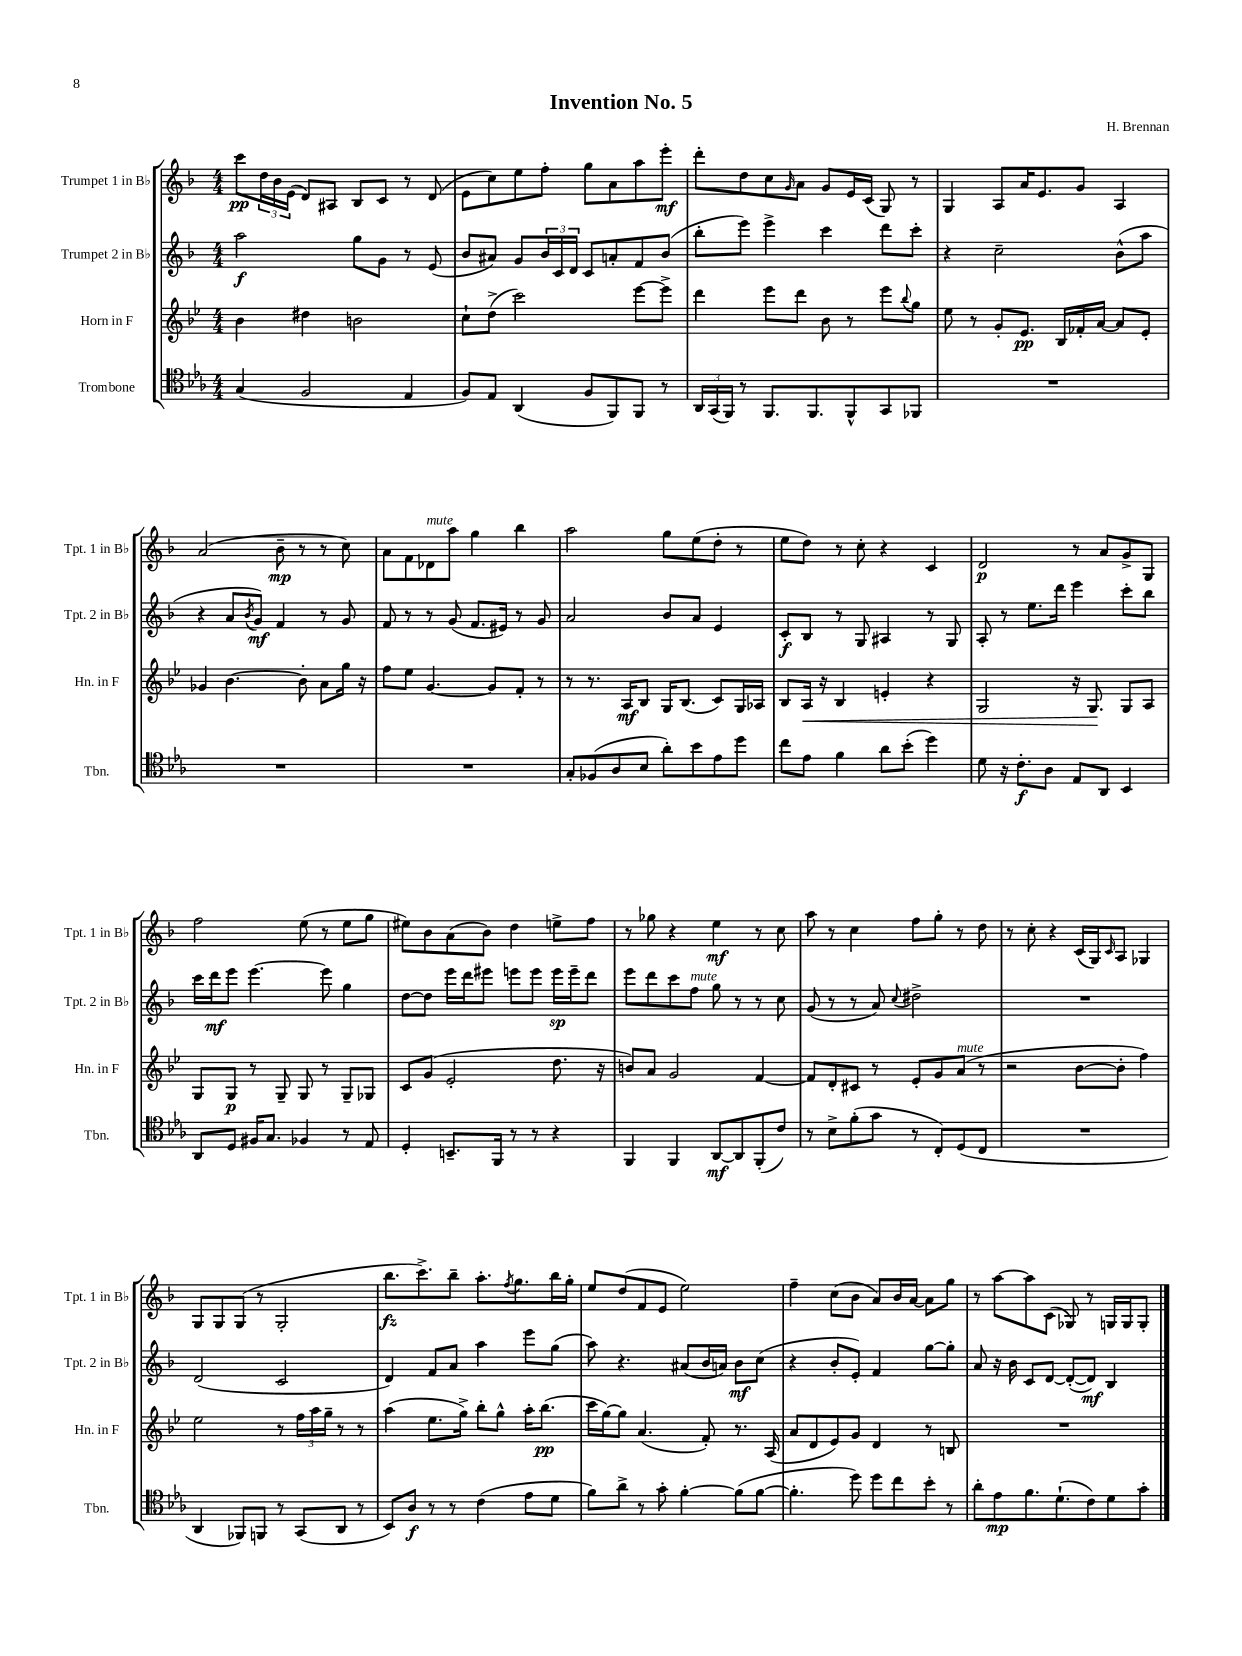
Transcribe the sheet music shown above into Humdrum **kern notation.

**kern	**dynam	**kern	**dynam	**kern	**dynam	**kern	**dynam
*part4	*part4	*part3	*part3	*part2	*part2	*part1	*part1
*staff4	*staff4	*staff3	*staff3	*staff2	*staff2	*staff1	*staff1
*I"Trombone	*	*I"Horn in F	*	*I"Trumpet 2 in B♭	*	*I"Trumpet 1 in B♭	*
*I'Tbn.	*	*I'Hn. in F	*	*I'Tpt. 2 in B♭	*	*I'Tpt. 1 in B♭	*
*clefC4	*	*clefG2	*	*clefG2	*	*clefG2	*
*k[b-e-a-]	*	*k[b-e-]	*	*k[b-]	*	*k[b-]	*
*M4/4	*	*M4/4	*	*M4/4	*	*M4/4	*
=1	=1	=1	=1	=1	=1	=1	=1
(4G/	.	4b-\	.	2aa\	f	8ccc\L	pp
.	.	.	.	.	.	24dd\L	.
.	.	.	.	.	.	24b-\	.
.	.	.	.	.	.	(24e\JJ	.
2F/	.	4dd#X\	.	.	.	8d/L)	.
.	.	.	.	.	.	8A#X/J	.
.	.	2bn\	.	8gg\L	.	8B-/L	.
.	.	.	.	8g\J	.	8c/J	.
4E-/	.	.	.	8r	.	8r	.
.	.	.	.	(8e/	.	(8d/	.
=2	=2	=2	=2	=2	=2	=2	=2
8F/L)	.	8cc`\L	.	8b-/L	.	8e\L	.
8E-/J	.	(8dd^\J	.	8a#X/J)	.	8cc\)	.
(4AA-/	.	2ccc\)	.	8g/L	.	8ee\	.
.	.	.	.	24b-/L	.	8ff'\J	.
.	.	.	.	24c/	.	.	.
.	.	.	.	24d/JJ	.	.	.
8F/L	.	.	.	8c/L	.	8gg\L	.
8FF/)	.	.	.	8an'/	.	8a\	.
8FF/J	.	[8eee-\L	.	8f/	.	8aa\	.
8r	.	8eee-^\J]	.	(8b-/J	.	8eee'\J	mf
=3	=3	=3	=3	=3	=3	=3	=3
24AA-/LL	.	4ddd\	.	8bb-'\L	.	8ddd'\L	.
(24GG/	.	.	.	.	.	.	.
24FF/JJ)	.	.	.	.	.	.	.
8r	.	.	.	8eee\J)	.	8dd\	.
8.FF/L	.	8eee-\L	.	4eee^\	.	8cc\	.
.	.	.	.	.	.	16qqg/	.
.	.	8ddd\J	.	.	.	8a\J	.
8.FF/	.	.	.	.	.	.	.
.	.	8b-\	.	4ccc\	.	8g/L	.
8FF^^/	.	8r	.	.	.	16e/L	.
.	.	.	.	.	.	(16c/JJ	.
8GG/	.	8eee-\L	.	8ddd\L	.	8G/)	.
.	.	8qqbb-/	.	.	.	.	.
8FF-X/J	.	8gg\J	.	8ccc'\J	.	8r	.
=4	=4	=4	=4	=4	=4	=4	=4
1r	.	8ee-\	.	4r	.	4G/	.
.	.	8r	.	.	.	.	.
.	.	8g'/L	.	2cc~\	.	8A/L	.
.	.	8.e-/J	pp	.	.	16a/K	.
.	.	.	.	.	.	8.e/	.
.	.	16B-/LL	.	.	.	.	.
.	.	16f-X'/	.	.	.	8g/J	.
.	.	[16a/JJ	.	.	.	.	.
.	.	8a/L]	.	(8b-^^\L	.	4A/	.
.	.	8e-'/J	.	8aa\J	.	.	.
!!LO:LB:g=z
=5	=5	=5	=5	=5	=5	=5	=5
1r	.	4g-X/	.	4r	.	(2a/	.
.	.	[4.b-\	.	8a/L	.	.	.
.	.	.	.	8qb-/	.	.	.
.	.	.	.	8g/J)	mf	.	.
.	.	.	.	4f/	.	8b-~\	mp
.	.	8b-'\]	.	.	.	8r	.
.	.	8a\L	.	8r	.	8r	.
.	.	16gg\Jk	.	8g/	.	8cc\)	.
.	.	16r	.	.	.	.	.
=6	=6	=6	=6	=6	=6	=6	=6
1r	.	8ff\L	.	8f/	.	8a\L	.
.	.	8ee-\J	.	8r	.	8f\	.
!	!	!	!	!	!	!LO:TX:a:i:t=mute	!
.	.	[4.g/	.	8r	.	8d-X\	.
.	.	.	.	(8g/	.	8aa\J	.
.	.	.	.	8.f/L	.	4gg\	.
.	.	8g/L]	.	.	.	.	.
.	.	.	.	16e#X/Jk)	.	.	.
.	.	8f'/J	.	8r	.	4bb-\	.
.	.	8r	.	8g/	.	.	.
=7	=7	=7	=7	=7	=7	=7	=7
8G'/L	.	8r	.	2a/	.	2aa\	.
(8F-X/	.	8.r	.	.	.	.	.
8A-/	.	.	.	.	.	.	.
.	.	16A/KL	mf	.	.	.	.
8B-/J	.	8B-/J	.	.	.	.	.
8a-'\L)	.	16G/KL	.	8b-/L	.	8gg\L	.
.	.	(8.B-/J	.	.	.	.	.
8b-\	.	.	.	8a/J	.	(8ee\	.
8e-\	.	8c/L)	.	4e/	.	8dd'\J	.
8dd\J	.	16G/L	.	.	.	8r	.
.	.	16A-X/JJ	.	.	.	.	.
=8	=8	=8	=8	=8	=8	=8	=8
8cc\L	.	8B-/L	.	8c'/L	f	8ee\L	.
!	!	!	!LO:HP:b	!	!	!	!
8e-\J	.	16A/Jk	<	8B-/J	.	8dd\J)	.
.	.	16r	.	.	.	.	.
4f\	.	4B-/	.	8r	.	8r	.
.	.	.	.	8G/	.	8cc'\	.
8a-\L	.	4en'/	.	4A#X/	.	4r	.
(8b-'\J	.	.	.	.	.	.	.
4dd\)	.	4r	.	8r	.	4c/	.
.	.	.	.	8G/	.	.	.
=9	=9	=9	=9	=9	=9	=9	=9
8d\	.	2G/	.	8A'/	.	2d/	p
16r	.	.	.	8r	.	.	.
8.c'\L	f	.	.	.	.	.	.
.	.	.	.	8.ee\L	.	.	.
8A-\J	.	.	.	.	.	.	.
.	.	.	.	16ddd\Jk	.	.	.
8E-/L	.	16r	.	4eee\	.	8r	.
.	.	8.G/	.	.	.	.	.
8AA-/J	.	.	.	.	.	8a/L	.
4BB-/	.	8G/L	[	8ccc'\L	.	8g^/	.
.	.	8A/J	.	8bb-\J	.	8G/J	.
!!LO:LB:g=z
=10	=10	=10	=10	=10	=10	=10	=10
8AA-/L	.	8G/L	.	16ccc\LL	.	2ff\	.
.	.	.	.	16ddd\J	mf	.	.
8D/J	.	8G/J	p	8eee\J	.	.	.
16F#X/KL	.	8r	.	[4.eee\	.	.	.
8.G/J	.	.	.	.	.	.	.
.	.	8G~/	.	.	.	.	.
4F-X/	.	8G/	.	.	.	(8ee\	.
.	.	8r	.	8eee\]	.	8r	.
8r	.	8G~/L	.	4gg\	.	8ee\L	.
8E-/	.	8G-X/J	.	.	.	8gg\J	.
=11	=11	=11	=11	=11	=11	=11	=11
4D'/	.	8c/L	.	[8dd\L	.	8ee#X\L)	.
.	.	(8g/J	.	8dd\J]	.	8b-\	.
8.BBn~/L	.	2e-'/	.	16eee\LL	.	(8a\	.
.	.	.	.	16ddd\J	.	.	.
.	.	.	.	8eee#X\J	.	8b-\J)	.
16FF/Jk	.	.	.	.	.	.	.
8r	.	.	.	8eeen\L	.	4dd\	.
8r	.	.	.	8eee\J	.	.	.
4r	.	8.dd\	.	16eee\LL	sp	8een^\L	.
.	.	.	.	16eee~\J	.	.	.
.	.	.	.	8ddd\J	.	8ff\J	.
.	.	16r	.	.	.	.	.
=12	=12	=12	=12	=12	=12	=12	=12
4FF/	.	8bn/L)	.	8eee\L	.	8r	.
.	.	8a/J	.	8ddd\	.	8gg-X\	.
4FF/	.	2g/	.	8ccc\	.	4r	.
!	!	!	!	!LO:TX:a:i:t=mute	!	!	!
.	.	.	.	8ff\J	.	.	.
[8AA-/L	mf	.	.	8gg\	.	4ee\	mf
8AA-/]	.	.	.	8r	.	.	.
(8FF'/	.	[4f/	.	8r	.	8r	.
8c/J)	.	.	.	8cc\	.	8cc\	.
=13	=13	=13	=13	=13	=13	=13	=13
8r	.	8f/L]	.	(8g/	.	8aa\	.
8B-^\L	.	8d'/	.	8r	.	8r	.
(8f'\	.	8c#X/J	.	8r	.	4cc\	.
8g\J	.	8r	.	8a/)	.	.	.
.	.	.	.	8qqcc/	.	.	.
8r	.	8e-'/L	.	2dd#X^\	.	8ff\L	.
8C'/L)	.	8g/	.	.	.	8gg'\J	.
!	!	!LO:TX:a:i:t=mute	!	!	!	!	!
(8D/	.	(8a/J	.	.	.	8r	.
8C/J	.	8r	.	.	.	8dd\	.
=14	=14	=14	=14	=14	=14	=14	=14
1r	.	2r	.	1r	.	8r	.
.	.	.	.	.	.	8cc'\	.
.	.	.	.	.	.	4r	.
.	.	[8b-\L	.	.	.	(16c/LL	.
.	.	.	.	.	.	16G/J)	.
.	.	.	.	.	.	16qqc/	.
.	.	8b-'\J]	.	.	.	8A/J	.
.	.	4ff\)	.	.	.	4G-X/	.
!!LO:LB:g=z
=15	=15	=15	=15	=15	=15	=15	=15
4AA-/	.	2ee-\	.	(2d/	.	8G/L	.
.	.	.	.	.	.	8G/	.
8FF-X/L)	.	.	.	.	.	(8G/J	.
8FFn/J	.	.	.	.	.	8r	.
8r	.	8r	.	2c/	.	2G'/	.
(8GG/L	.	24ff\LL	.	.	.	.	.
.	.	24aa\	.	.	.	.	.
.	.	24gg~\JJ	.	.	.	.	.
8AA-/J	.	8r	.	.	.	.	.
8r	.	8r	.	.	.	.	.
=16	=16	=16	=16	=16	=16	=16	=16
8BB-/L)	.	(4aa\	.	4d/)	.	8.bb-\L	fz
8A-/J	f	.	.	.	.	.	.
.	.	.	.	.	.	8.ccc^\)	.
8r	.	8.ee-\L	.	8f/L	.	.	.
8r	.	.	.	8a/J	.	8bb-~\J	.
.	.	16gg^\Jk)	.	.	.	.	.
(4c\	.	8bb-'\L	.	4aa\	.	8.aa'\L	.
.	.	8gg^^\J	.	.	.	.	.
.	.	.	.	.	.	8qff/	.
.	.	.	.	.	.	8.gg\	.
8e-\L	.	16aa'\KL	.	8eee\L	.	.	.
.	.	(8.bb-\J	pp	.	.	.	.
8d\J	.	.	.	(8gg\J	.	16bb-\L	.
.	.	.	.	.	.	16gg'\JJ	.
=17	=17	=17	=17	=17	=17	=17	=17
8f\L)	.	16ccc\LL	.	8aa\)	.	8ee/L	.
.	.	[16gg\J)	.	.	.	.	.
8a-^\J	.	8gg\J]	.	4.r	.	(8dd/	.
8r	.	(4.a/	.	.	.	8f/	.
8g'\	.	.	.	.	.	8e/J	.
[4f'\	.	.	.	(8a#X/L	.	2ee\)	.
.	.	8f'/)	.	16b-/L	.	.	.
.	.	.	.	16an/JJ)	.	.	.
(8f\L]	.	8.r	.	8b-\L	mf	.	.
[8f\J	.	.	.	(8cc\J	.	.	.
.	.	(16A/	.	.	.	.	.
=18	=18	=18	=18	=18	=18	=18	=18
4.f'\]	.	8a/L	.	4r	.	4ff~\	.
.	.	8d/	.	.	.	.	.
.	.	8e-/)	.	8b-'/L	.	(8cc\L	.
8dd\)	.	8g/J	.	8e'/J)	.	8b-\J	.
8dd\L	.	4d/	.	4f/	.	8a/L)	.
8cc\	.	.	.	.	.	16b-/L	.
.	.	.	.	.	.	[16a/JJ	.
8b-'\J	.	8r	.	[8gg\L	.	8a\L]	.
8r	.	8Bn/	.	8gg'\J]	.	8gg\J	.
=19	=19	=19	=19	=19	=19	=19	=19
8a-'\L	.	1r	.	8a/	.	8r	.
8e-\	mp	.	.	16r	.	[8aa\L	.
.	.	.	.	16b-\	.	.	.
8.f\	.	.	.	8c/L	.	8aa\]	.
.	.	.	.	[8d/J	.	(8c\J	.
(8.d`\	.	.	.	.	.	.	.
.	.	.	.	(8d'/L_	.	8G-X/)	.
8c\)	.	.	.	8d/J])	mf	8r	.
8d\	.	.	.	4B-/	.	16Gn/LL	.
.	.	.	.	.	.	16G/J	.
8g'\J	.	.	.	.	.	8G'/J	.
==	==	==	==	==	==	==	==
*-	*-	*-	*-	*-	*-	*-	*-
